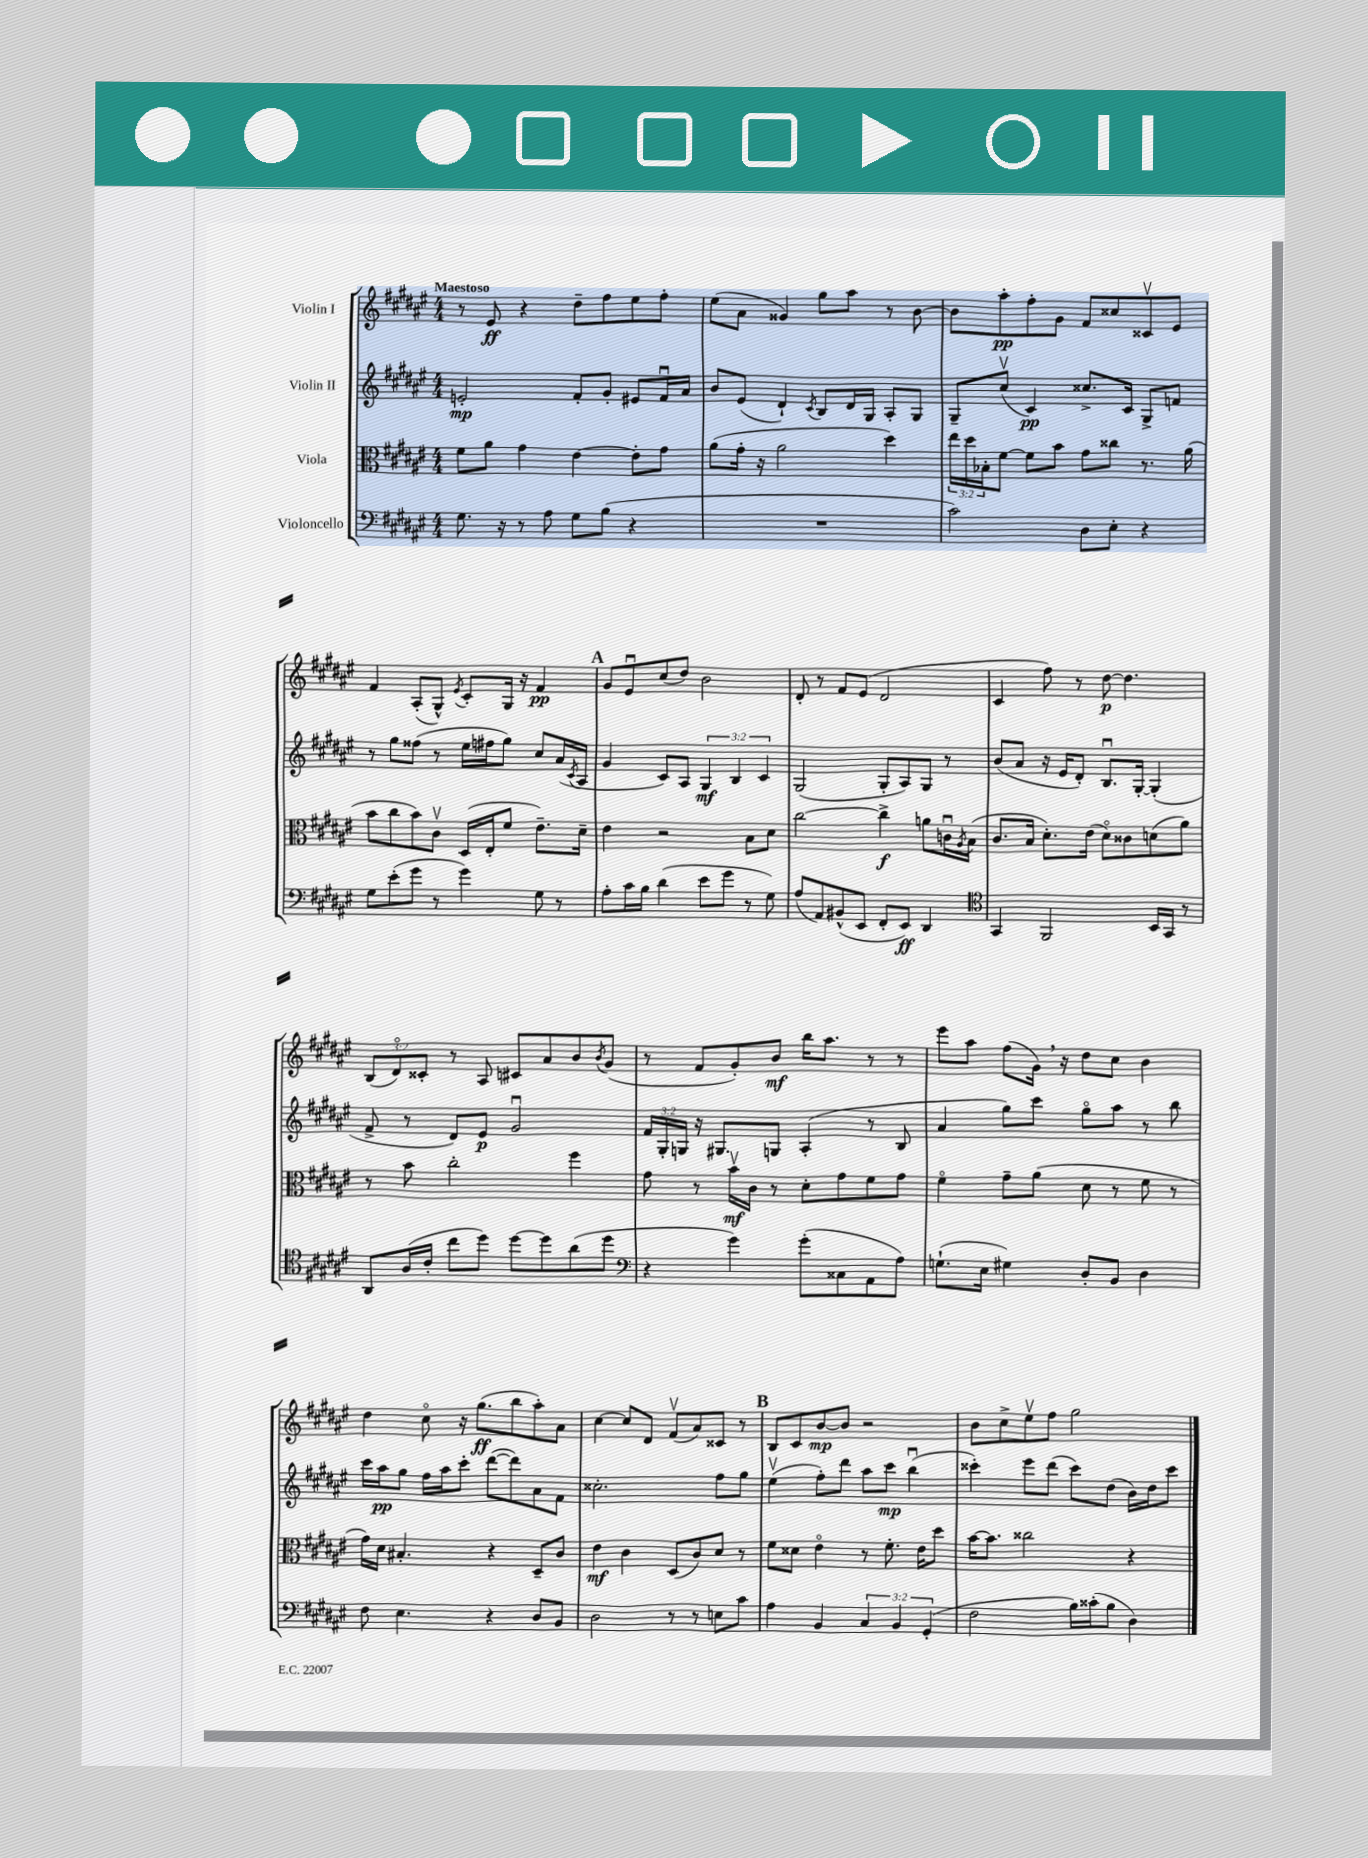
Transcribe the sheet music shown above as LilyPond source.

<<
\new StaffGroup <<
\new Staff = "s0" \with { instrumentName = "Violin I" } {
    \clef treble \key fis \major \numericTimeSignature \time 4/4 \override Staff.TupletNumber.text = #tuplet-number::calc-fraction-text \tempo "Maestoso"
    r8 eis'8\ff r4 dis''8-- fis''8 eis''8 fis''8-. |
    eis''8( ais'8 gisis'4) gis''8 ais''8 r8 b'8~ |
    b'8 ais''8-.\pp fis''8-. gis'8 fis'8 cisis''8 cisis'8\upbow eis'8 |
    fis'4 ais8-.( gis8-^) \acciaccatura { eis'8 } cis'8-. gis16 r16 fis'4\pp |
    \mark \markup { \bold "A" } gis'8 eis'8\downbow cis''8( dis''8) b'2 |
    dis'8-. r8 fis'8 eis'8( dis'2 |
    cis'4 fis''8) r8 dis''8~\p dis''4. |
    \tuplet 3/2 { b8( dis'8\flageolet) cisis'8-. } r8 ais8 cis'8 ais'8 b'8 \acciaccatura { b'8 } gis'8( |
    r8 fis'8 gis'8-.) b'8\mf b''16 ais''8. r8 r8 |
    eis'''8 ais''8 fis''8( gis'16) \breathe r16 dis''8 cis''8 b'4 |
    dis''4 cis''8\flageolet r16 gis''8.\ff( b''8 ais''8-.) ais'8 |
    cis''4~ cis''8 dis'8 fis'8\upbow( ais'8) cisis'8 r8 |
    \mark \markup { \bold "B" } b8 cis'8 b'8~\mp b'8 r2 |
    b'8 cis''8-> eis''8\upbow fis''8 gis''2 \bar "|." |
}
\new Staff = "s1" \with { instrumentName = "Violin II" } {
    \clef treble \key fis \major \numericTimeSignature \time 4/4 \override Staff.TupletNumber.text = #tuplet-number::calc-fraction-text
    e'2-.\mp fis'8-. gis'8-. eis'8 fis'16\downbow ais'16 |
    b'8 eis'8( dis'4-!) \acciaccatura { cis'8 } b8 dis'16 gis16 ais8-. gis8 |
    gis8-- cis''8\upbow( cis'4\pp) cisis''8.-> cis'16 gis8-> f'8 |
    r8 gis''8 fisis''8( r8 eis''16 fis''16 gis''8) cis''8 ais'16( \acciaccatura { cis'8 } ais16 |
    \mark \markup { \bold "A" } gis'4 cis'8) ais8 \tuplet 3/2 { gis4\mf b4 cis'4 } |
    gis2( gis8-. ais8) gis8 r8 |
    b'8( ais'8 r16 eis'16 dis'8-.) b8.\downbow gis16~-. gis4-.( |
    fis'8-> r8 dis'8) eis'8\p gis'2\downbow |
    \tuplet 3/2 { fis'16 gis16-. g16 } r16 gis8. g8 ais4-.( r8 b8 |
    ais'4 gis''8) cis'''8 gis''8\flageolet ais''8 r8 b''8 |
    cis'''16 ais''16\pp gis''8 fis''16 ais''16 cis'''8-. dis'''8~( dis'''8) ais'8 fis'8 |
    cisis''2.-. fis''8 gis''8 |
    \mark \markup { \bold "B" } eis''4\upbow( fis''8-.) dis'''8 ais''8 cis'''8\mp b''4\downbow( |
    cisis'''4-.) eis'''8 dis'''8( cisis'''8) dis''8( b'16) dis''16 cisis'''8 \bar "|." |
}
\new Staff = "s2" \with { instrumentName = "Viola" } {
    \clef alto \key fis \major \numericTimeSignature \time 4/4 \override Staff.TupletNumber.text = #tuplet-number::calc-fraction-text
    fis'8 ais'8 gis'4 eis'4~ eis'8-. gis'8 |
    ais'8( gis'16-. r16 ais'2 dis''4) |
    \tuplet 3/2 { eis''16 dis''16 bes16-. } fis'8~ fis'8 b'8 gis'8 cisis''8 r8. ais'16( |
    b'8 cis''8 b'8) cis'8\upbow dis16( eis16-. fis'8 eis'8.--) dis'16-- |
    \mark \markup { \bold "A" } eis'4 r2 b8 dis'8 |
    cis''2~ cis''4->\f a'8 c'16\downbow \acciaccatura { ais8 } b16( |
    cis'8. b16 dis'8.-.) eis'16( dis'8\flageolet) cisis'8 d'8( ais'8) |
    r8 b'8 cis''2-. fis''4 |
    gis'8 r8 b'16\upbow\mf cis'16 r8 dis'8-. gis'8 fis'8 gis'8 |
    fis'4\flageolet gis'8-- ais'8( dis'8 r8 fis'8 r8 |
    gis'16) dis'16 bis4.-. r4 dis8-- cis'8 |
    eis'4\mf cis'4 dis8( cis'8) dis'8 r8 |
    \mark \markup { \bold "B" } fis'8 disis'8 eis'4\flageolet r8 fis'8.-. eis'16 dis''8 |
    b'16~ b'8. cisis''2 r4 \bar "|." |
}
\new Staff = "s3" \with { instrumentName = "Violoncello" } {
    \clef bass \key fis \major \numericTimeSignature \time 4/4 \override Staff.TupletNumber.text = #tuplet-number::calc-fraction-text
    gis8. r16 r8 ais8 gis8 b8( r4 |
    R1 |
    cis'2) dis8 eis8-. r4 |
    gis8 eis'8-.( gis'8 r8 gis'4) gis8 r8 |
    \mark \markup { \bold "A" } ais8-. cis'16 b16 dis'4( eis'8 gis'8 r8 gis8) |
    ais8( ais,8) bis,8-^( eis,8 fis,8-. eis,8\ff) dis,4 |
    \clef tenor gis,4 fis,2 b,16 gis,16 r8 |
    ais,8 ais16( cis'16-. cis''8 dis''8) dis''8~ dis''8 ais'8( dis''8 |
    \clef bass r4 gis'4) gis'8-.( cisis8 ais,8 ais8) |
    g8.-!( eis16 gis4) dis8-. b,8 dis4 |
    fis8 eis4. r4 dis8 b,8 |
    dis2 r8 r8 e8 cis'8 |
    \mark \markup { \bold "B" } ais4 b,4 \tuplet 3/2 { cis4 b,4 gis,4-.( } |
    fis2 b16) cisis'16-.( b8 dis4) \bar "|." |
}
>>
>>
\layout { \context { \Score \remove "Bar_number_engraver" } }
